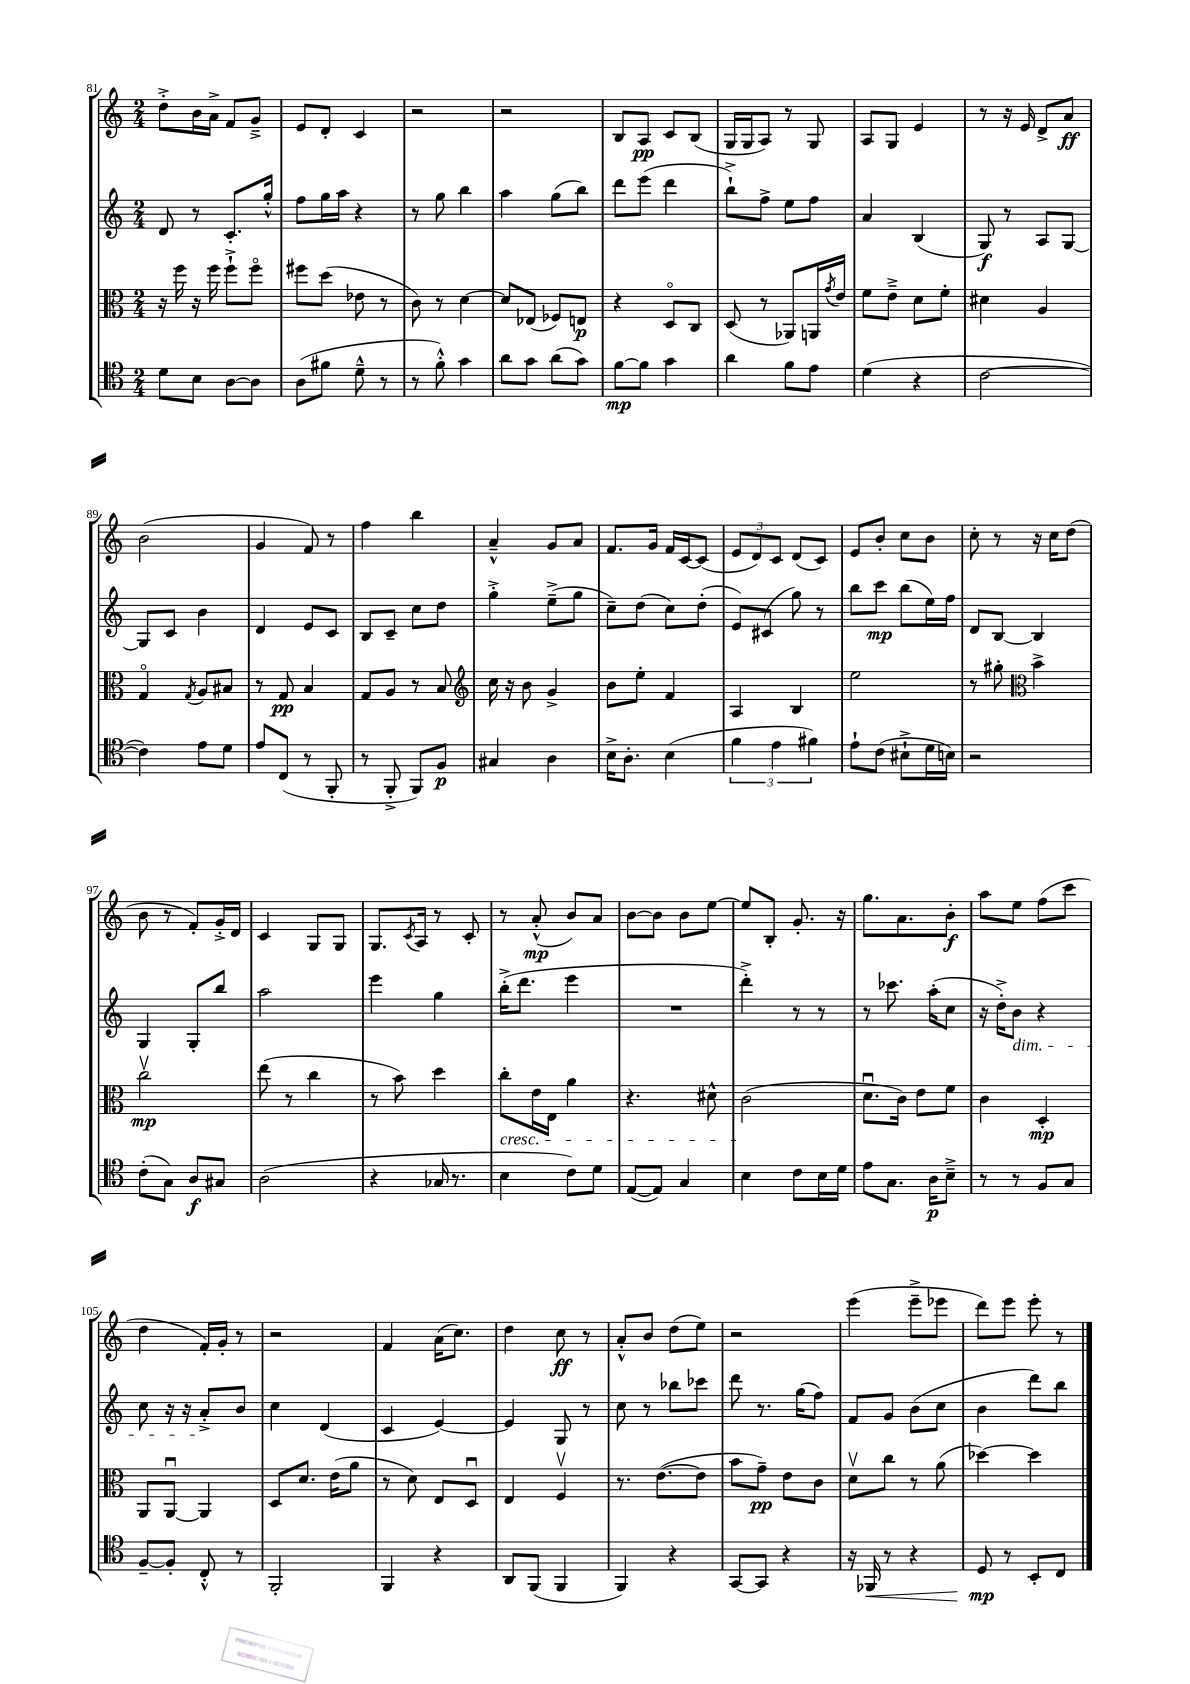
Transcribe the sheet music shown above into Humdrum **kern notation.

**kern	**dynam	**kern	**dynam	**kern	**dynam	**kern	**dynam
*part4	*part4	*part3	*part3	*part2	*part2	*part1	*part1
*staff4	*staff4	*staff3	*staff3	*staff2	*staff2	*staff1	*staff1
*clefC4	*	*clefC3	*	*clefG2	*	*clefG2	*
*k[]	*	*k[]	*	*k[]	*	*k[]	*
*M2/4	*	*M2/4	*	*M2/4	*	*M2/4	*
=81	=81	=81	=81	=81	=81	=81	=81
8d\L	.	16r	.	8d/	.	8dd'^\L	.
.	.	16ff\	.	.	.	.	.
8B\J	.	16r	.	8r	.	16b\L	.
.	.	16ff\	.	.	.	16a^\JJ	.
[8A\L	.	8ff`^\L	.	8.c'/L	.	8f/L	.
8A\J]	.	8ff\J	.	.	.	8g~^/J	.
.	.	.	.	16gg'^^/Jk	.	.	.
=82	=82	=82	=82	=82	=82	=82	=82
(8A\L	.	8ff#X\L	.	8ff\L	.	8e/L	.
8f#X\J	.	(8dd\J	.	16gg\L	.	8d'/J	.
.	.	.	.	16aa\JJ	.	.	.
8d~^^\	.	8e-X\	.	4r	.	4c/	.
8r	.	8r	.	.	.	.	.
=83	=83	=83	=83	=83	=83	=83	=83
8r	.	8c\)	.	8r	.	2r	.
8f'^^\)	.	8r	.	8gg\	.	.	.
4g\	.	[4d\	.	4bb\	.	.	.
=84	=84	=84	=84	=84	=84	=84	=84
8a\L	.	8d/L]	.	4aa\	.	2r	.
8g\J	.	(8E-X/J	.	.	.	.	.
(8a\L	.	8F-X/L)	.	(8gg\L	.	.	.
8g\J)	.	8En/J	p	8bb\J)	.	.	.
=85	=85	=85	=85	=85	=85	=85	=85
[8f\L	mp	4r	.	8ddd\L	.	8B/L	.
8f\J]	.	.	.	(8eee\J	.	8A/J	pp
4g\	.	8D/L	.	4ddd\	.	8c/L	.
.	.	8C/J	.	.	.	(8B/J	.
=86	=86	=86	=86	=86	=86	=86	=86
4a\	.	(8D/	.	8bb`^\L)	.	16G/LL	.
.	.	.	.	.	.	16G/J	.
.	.	8r	.	8ff^\J	.	8A/J)	.
8f\L	.	8AA-X/L)	.	8ee\L	.	8r	.
8e\J	.	16AAn/L	.	8ff\J	.	8G/	.
.	.	8qg/	.	.	.	.	.
.	.	16e/JJ	.	.	.	.	.
=87	=87	=87	=87	=87	=87	=87	=87
(4d\	.	8f\L	.	4a/	.	8A/L	.
.	.	8e~^\J	.	.	.	8G/J	.
4r	.	8d\L	.	(4B/	.	4e/	.
.	.	8f'\J	.	.	.	.	.
=88	=88	=88	=88	=88	=88	=88	=88
[2c\	.	4d#X\	.	8G/)	f	8r	.
.	.	.	.	8r	.	16r	.
.	.	.	.	.	.	16e/	.
.	.	4A/	.	8A/L	.	8d^/L	.
.	.	.	.	[8G/J	.	8a/J	ff
!!LO:LB:g=z
=89	=89	=89	=89	=89	=89	=89	=89
4c\])	.	4G/	.	8G/L]	.	(2b\	.
.	.	.	.	8c/J	.	.	.
.	.	8qG/	.	.	.	.	.
8e\L	.	8A/L	.	4b\	.	.	.
8d\J	.	8B#X/J	.	.	.	.	.
=90	=90	=90	=90	=90	=90	=90	=90
8e/L	.	8r	.	4d/	.	4g/	.
(8C/J	.	8G/	pp	.	.	.	.
8r	.	4B/	.	8e/L	.	8f/)	.
8FF'/	.	.	.	8c/J	.	8r	.
=91	=91	=91	=91	=91	=91	=91	=91
8r	.	8G/L	.	8B/L	.	4ff\	.
8FF'^/	.	8A/J	.	8c~/J	.	.	.
8FF/L)	.	8r	.	8cc\L	.	4bb\	.
8F/J	p	8B/	.	8dd\J	.	.	.
=92	=92	=92	=92	=92	=92	=92	=92
*	*	*clefG2	*	*	*	*	*
4G#X/	.	16cc\	.	4gg'^\	.	4a~^^/	.
.	.	16r	.	.	.	.	.
.	.	8b\	.	.	.	.	.
4A\	.	4g^/	.	(8ee~^\L	.	8g/L	.
.	.	.	.	8gg\J	.	8a/J	.
=93	=93	=93	=93	=93	=93	=93	=93
16B^\KL	.	8b\L	.	8cc~\L)	.	8.f/L	.
8.A'\J	.	.	.	.	.	.	.
.	.	8ee'\J	.	(8dd\J	.	.	.
.	.	.	.	.	.	16g/Jk	.
(4B\	.	4f/	.	8cc\L)	.	16f/LL	.
.	.	.	.	.	.	[16c/J	.
.	.	.	.	(8dd'\J	.	(8c/J]	.
=94	=94	=94	=94	=94	=94	=94	=94
6f\	.	4A/	.	8e/L)	.	12e/L	.
.	.	.	.	.	.	12d/)	.
.	.	.	.	(8c#X/J	.	.	.
6e\	.	.	.	.	.	12c/J	.
.	.	4B/	.	8gg\)	.	(8d/L	.
6f#X\)	.	.	.	.	.	.	.
.	.	.	.	8r	.	8c/J)	.
=95	=95	=95	=95	=95	=95	=95	=95
8e`\L	.	2ee\	.	8bb\L	.	8e/L	.
(8c\J	.	.	.	8ccc\J	mp	8b'/J	.
8B#X`^\L	.	.	.	(8bb\L	.	8cc\L	.
16d\L	.	.	.	16ee\L)	.	8b\J	.
16Bn\JJ)	.	.	.	16ff\JJ	.	.	.
=96	=96	=96	=96	=96	=96	=96	=96
2r	.	8r	.	8d/L	.	8cc'\	.
.	.	8gg#X'\	.	[8B/J	.	8r	.
*	*	*clefC3	*	*	*	*	*
.	.	4b^\	.	4B/]	.	16r	.
.	.	.	.	.	.	16cc\KL	.
.	.	.	.	.	.	(8dd\J	.
!!LO:LB:g=z
=97	=97	=97	=97	=97	=97	=97	=97
(8c'\L	.	2ccv\	mp	4G/	.	8b\	.
8G\J)	.	.	.	.	.	8r	.
8A/L	f	.	.	8G'/L	.	8f'/L)	.
8G#X/J	.	.	.	8bb/J	.	16g'^/L	.
.	.	.	.	.	.	16d/JJ	.
=98	=98	=98	=98	=98	=98	=98	=98
(2A\	.	(8ee\	.	2aa\	.	4c/	.
.	.	8r	.	.	.	.	.
.	.	4cc\	.	.	.	8G/L	.
.	.	.	.	.	.	8G/J	.
=99	=99	=99	=99	=99	=99	=99	=99
4r	.	8r	.	4eee\	.	8.G/L	.
.	.	8b\)	.	.	.	.	.
.	.	.	.	.	.	8qc/	.
.	.	.	.	.	.	16A/Jk	.
16G-X/	.	4dd\	.	4gg\	.	8r	.
8.r	.	.	.	.	.	.	.
.	.	.	.	.	.	8c'/	.
=100	=100	=100	=100	=100	=100	=100	=100
!	!	!LO:TX:b:i:t=cresc.	!	!	!	!	!
4B\	.	8cc'\L	.	(16bb'^\KL	.	8r	.
.	.	.	.	8.ddd\J	.	.	.
.	.	16e\L	.	.	.	(8a'^^/	mp
.	.	16E\JJ	.	.	.	.	.
8c\L)	.	4a\	.	4eee\	.	8b/L)	.
8d\J	.	.	.	.	.	8a/J	.
=101	=101	=101	=101	=101	=101	=101	=101
([8E/L	.	4.r	.	2r	.	[8b\L	.
8E/J])	.	.	.	.	.	8b\J]	.
4G/	.	.	.	.	.	8b\L	.
.	.	8d#X^^\	.	.	.	[8ee\J	.
=102	=102	=102	=102	=102	=102	=102	=102
4B\	.	(2c\	.	4ddd'^\)	.	8ee/L]	.
.	.	.	.	.	.	8B'/J	.
8c\L	.	.	.	8r	.	8.g'/	.
16B\L	.	.	.	8r	.	.	.
16d\JJ	.	.	.	.	.	16r	.
=103	=103	=103	=103	=103	=103	=103	=103
8e\L	.	8.du\L	.	8r	.	8.gg\L	.
8.G\J	.	.	.	8.ccc-X\	.	.	.
.	.	16c\Jk)	.	.	.	8.a\	.
.	.	8e\L	.	.	.	.	.
16A\KL	p	.	.	(16aa'\KL	.	.	.
8B~^\J	.	8f\J	.	8cc\J	.	8b'\J	f
=104	=104	=104	=104	=104	=104	=104	=104
8r	.	4c\	.	16r	.	8aa\L	.
.	.	.	.	16dd'^\KL)	.	.	.
!	!	!	!	!LO:TX:b:i:t=dim.	!	!	!
8r	.	.	.	8b\J	.	8ee\J	.
8F/L	.	4D'/	mp	4r	.	(8ff\L	.
8G/J	.	.	.	.	.	8ccc\J	.
!!LO:LB:g=z
=105	=105	=105	=105	=105	=105	=105	=105
[8F~/L	.	8AA/L	.	8cc\	.	4dd\	.
8F'/J]	.	[8AAu/J	.	16r	.	.	.
.	.	.	.	16r	.	.	.
8C'^^/	.	4AA/]	.	8a'^/L	.	16f'/LL)	.
.	.	.	.	.	.	16g'/JJ	.
8r	.	.	.	8b/J	.	8r	.
=106	=106	=106	=106	=106	=106	=106	=106
2FF'/	.	8D/L	.	4cc\	.	2r	.
.	.	8.d/J	.	.	.	.	.
.	.	.	.	(4d/	.	.	.
.	.	(16e\KL	.	.	.	.	.
.	.	8a\J	.	.	.	.	.
=107	=107	=107	=107	=107	=107	=107	=107
4FF/	.	8r	.	4c/	.	4f/	.
.	.	8d\)	.	.	.	.	.
4r	.	8E/L	.	[4e/)	.	(16a\KL	.
.	.	.	.	.	.	8.cc\J)	.
.	.	8Du/J	.	.	.	.	.
=108	=108	=108	=108	=108	=108	=108	=108
8AA/L	.	4E/	.	4e/]	.	4dd\	.
(8FF/J	.	.	.	.	.	.	.
4FF/	.	4Fv/	.	8G/	.	8cc\	ff
.	.	.	.	8r	.	8r	.
=109	=109	=109	=109	=109	=109	=109	=109
4FF/)	.	8.r	.	8cc\	.	8a'^^/L	.
.	.	.	.	8r	.	8b/J	.
.	.	([8.e\L	.	.	.	.	.
4r	.	.	.	8bb-X\L	.	(8dd\L	.
.	.	8e\J]	.	8ccc-X\J	.	8ee\J)	.
=110	=110	=110	=110	=110	=110	=110	=110
[8GG/L	.	8b\L	.	8ddd\	.	2r	.
8GG/J]	.	8g~\J)	pp	8.r	.	.	.
4r	.	8e\L	.	.	.	.	.
.	.	.	.	(16gg\KL	.	.	.
.	.	8c\J	.	8ff\J)	.	.	.
=111	=111	=111	=111	=111	=111	=111	=111
16r	.	8dv\L	.	8f/L	.	(4eee\	.
!	!LO:HP:b	!	!	!	!	!	!
16FF-X/	<	.	.	.	.	.	.
8r	.	8cc\J	.	8g/J	.	.	.
4r	.	8r	.	(8b\L	.	8eee~^\L	.
.	.	(8a\	.	8cc\J	.	8eee-X\J	.
=112	=112	=112	=112	=112	=112	=112	=112
8D/	mp	[4dd-X\)	.	4b\	.	8ddd\L)	.
8r	[	.	.	.	.	8eee\J	.
8BB'/L	.	4dd-\]	.	8ddd\L)	.	8eee'\	.
8C/J	.	.	.	8bb\J	.	8r	.
==	==	==	==	==	==	==	==
*-	*-	*-	*-	*-	*-	*-	*-
